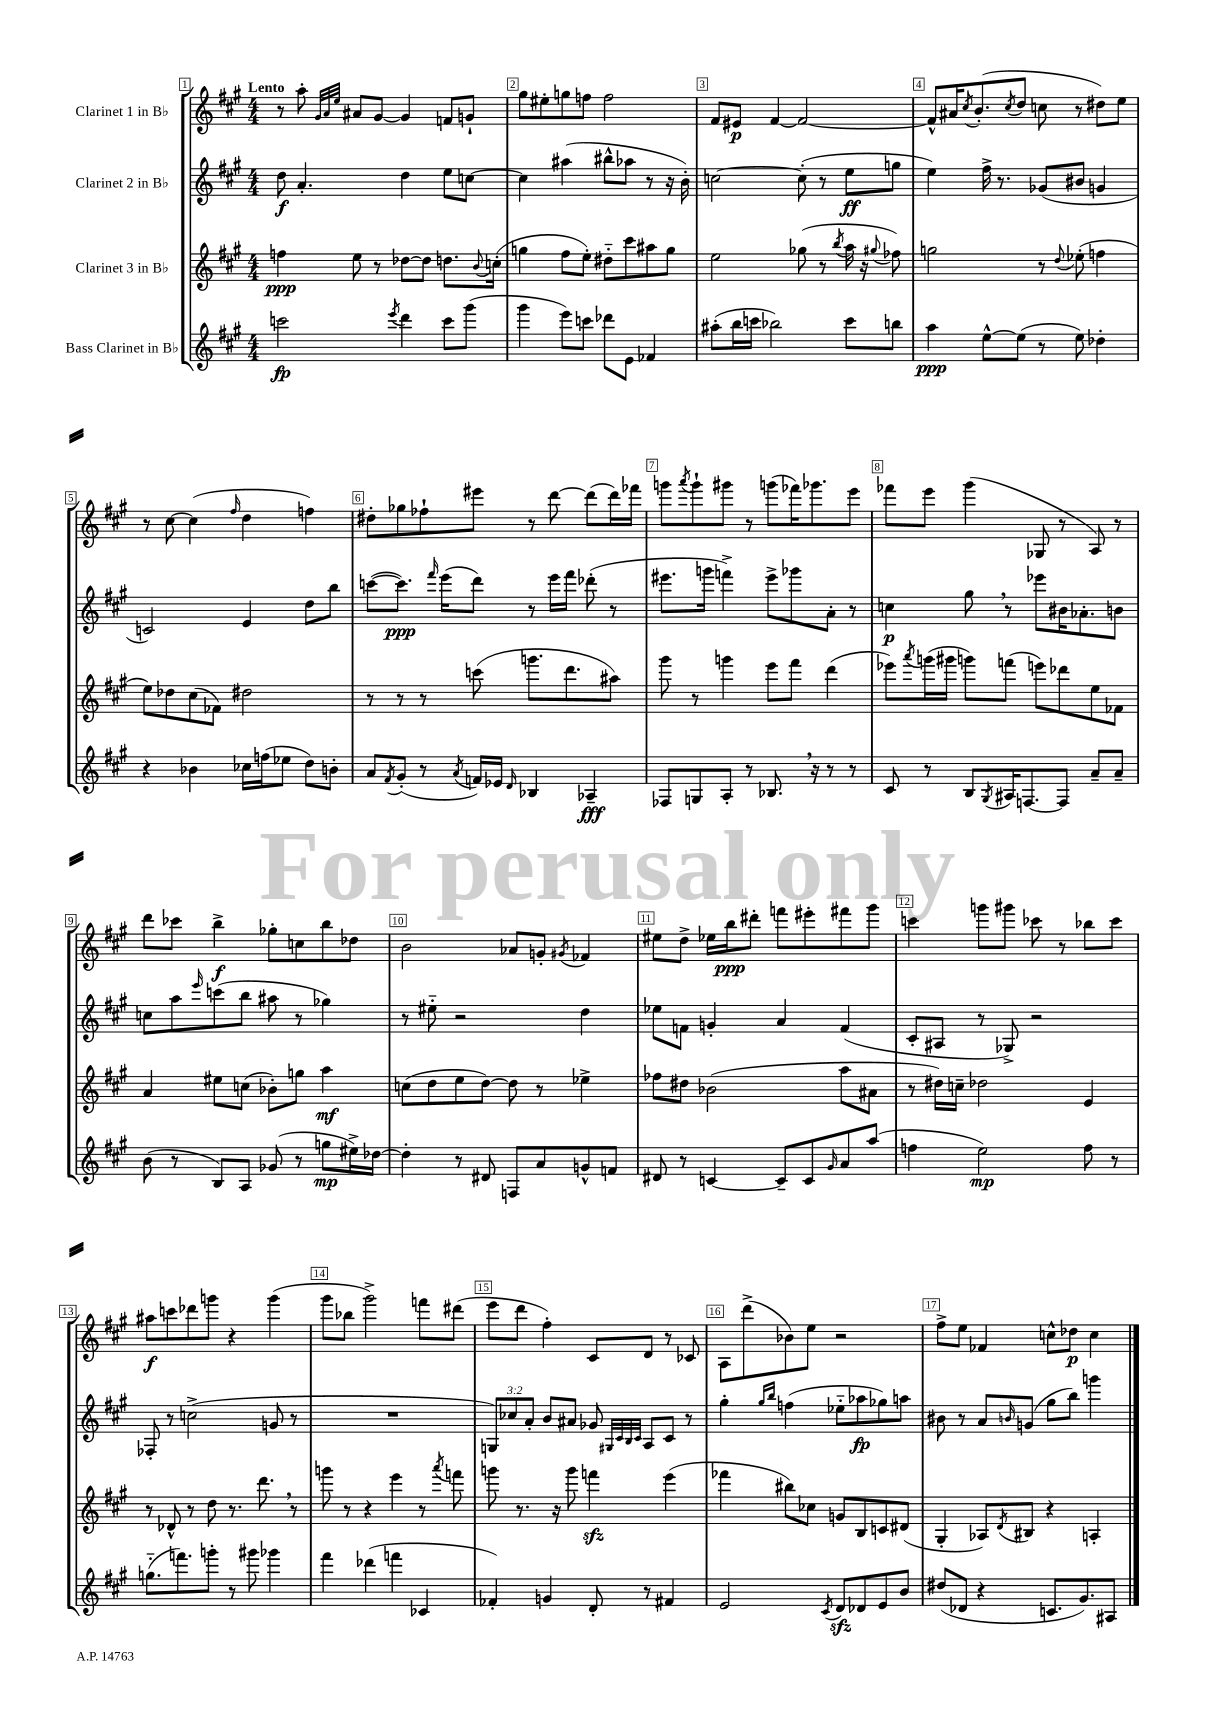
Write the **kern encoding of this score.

**kern	**kern	**kern	**kern
*staff4	*staff3	*staff2	*staff1
*clefG2	*clefG2	*clefG2	*clefG2
*k[f#c#g#]	*k[f#c#g#]	*k[f#c#g#]	*k[f#c#g#]
*M4/4	*M4/4	*M4/4	*M4/4
2ccc	4ff	8dd	8r
.	.	4.a'	8aa'
.	.	.	32qqg#
.	.	.	32qqa
.	.	.	32qqee
.	8ee	.	8a#
.	8r	.	[8g#
8qeee	.	.	.
4ddd	[8dd-	4dd	4g#]
.	8dd-]	.	.
8ccc	8.dd	8ee	8f
(8ggg#	.	[8cc	8g`
.	8qqb	.	.
.	(16cc'	.	.
=	=	=	=
4ggg#	4gg	4cc]	8gg#
.	.	.	8ee#'
8eee)	8ff#	(4aa#	8gg
8ccc	8ee')	.	8ff
8ddd-	8dd#'~	8bb#^^	2ff
8e	8ccc#	8aa-	.
4f-	8aa#	8r	.
.	8gg	16r	.
.	.	16b')	.
=	=	=	=
(8aa#'	2ee	[2cc	8f#
16bb	.	.	8e#
16ccc	.	.	.
2bb-)	.	.	[4f#
.	(8gg-	(8cc']	2f#_
.	8r	8r	.
.	8qbb	.	.
8ccc	16aa	8ee	.
.	16r	.	.
.	8qqgg#	.	.
8bb	8ff-)	8gg	.
=	=	=	=
4aa	2gg	4ee)	8f#^^]
.	.	.	16a#
.	.	.	8qcc#
.	.	.	(8.b'
[8ee^^	.	16ff#^	.
.	.	8.r	.
.	.	.	8qcc#
(8ee]	.	.	8dd
8r	8r	(8g-	8cc
.	8qqdd	.	.
8ee)	(8ee-'	8b#	8r
4dd-'	4ff	4g	8dd#)
.	.	.	8ee
=	=	=	=
4r	8ee)	2c)	8r
.	8dd-	.	[8cc#
4b-	(8cc#	.	(4cc#]
.	8f-)	.	.
.	.	.	16qqff#
16cc-	2dd#	4e	4dd
(16ff	.	.	.
8ee-	.	.	.
8dd)	.	8dd	4ff)
8b'	.	8bb	.
=	=	=	=
8a	8r	([8ccc	8dd#'
8qf#	.	.	.
(8g#'	8r	8.ccc])	8gg-
8r	8r	.	8ff-`
.	.	16qqfff#	.
.	.	(16eee	.
8qa	.	.	.
16f)	(8ccc	8ddd)	8eee#
16e-	.	.	.
16qqd	.	.	.
4B-	8.ggg	8r	8r
.	.	16eee	[8ddd
.	8.ddd	16fff#	.
4A-~	.	(8ddd-'	(8ddd]
.	8aa#)	8r	16ddd)
.	.	.	16fff-
=	=	=	=
8F-	8ggg#	8.eee#	8ggg
.	.	.	8qaaa
8G	8r	.	8ggg`
.	.	16ggg	.
8A'	4ggg	4fff^)	8ggg#
8r	.	.	8r
8.B-	8eee	8eee#^	(8ggg
.	8fff#	8ggg-	16fff-)
16r	.	.	8.ggg-
8r	(4ddd	8a'	.
8r	.	8r	8eee
=	=	=	=
8c#	8eee-)	4cc	8fff-
.	8qaaa	.	.
8r	(16ggg	.	8eee
.	16ggg#	.	.
8B	8ggg)	8gg#	(4ggg#
8qG#	.	.	.
16A#	(8fff	8r	.
[8.F	.	.	.
.	8eee)	8eee-	8G-
8F]	8ddd-	16b#	8r
.	.	8.a-'	.
8a~	8ee	.	8A)
8a~	8f-	8b	8r
=	=	=	=
(8b	4a	8cc	8ddd
8r	.	8aa	8ccc-
.	.	16qqeee	.
8B)	8ee#	(8ccc	4bb^
8A	(8cc	8bb	.
(8g-	8b-')	8aa#	8gg-'
8r	8gg	8r	8cc
8gg	4aa	4gg-)	8bb
16ee#^)	.	.	8dd-
[16dd-	.	.	.
=	=	=	=
4dd-']	(8cc	8r	2b
.	8dd	8ee#'~	.
8r	8ee	2r	.
8d#	[8dd)	.	.
8F	8dd]	.	8a-
8a	8r	.	8g'
.	.	.	8qg#
8g^^	4ee-^	4dd	4f-
8f	.	.	.
=	=	=	=
8d#	8ff-	8ee-	8ee#
8r	8dd#	8f	8dd^
[4c	(2b-	4g'	16ee-
.	.	.	16bb
.	.	.	8ddd#'
8c~]	.	4a	8fff
8c	.	.	8eee#'
16qqg#	.	.	.
8a	8aa	(4f	8fff#
(8aa	8a#	.	8ggg#
=	=	=	=
4ff	8r	8c#'	4ccc
.	16dd#)	8A#	.
.	16cc~	.	.
2ee)	2dd-	8r	8ggg
.	.	8G-^)	8ggg#
.	.	2r	8ccc-
.	.	.	8r
8ff	4e	.	8bb-
8r	.	.	8ccc-
=	=	=	=
(8.gg'~	8r	8F-'	8aa#
.	8d-^^	8r	8ccc
8.fff)	.	.	.
.	8r	(2cc^	8ddd-
8ggg'	8dd	.	8ggg
8r	8.r	.	4r
8ggg#	.	.	.
.	8.ddd	.	.
4ggg-	.	8g	(4ggg
.	8r	8r	.
=	=	=	=
4fff#	8ggg	1r	8ggg#
.	8r	.	8bb-
(4ddd-	4r	.	2ggg#^)
4fff	4eee	.	.
4c-	8r	.	8fff
.	8qaaa	.	.
.	8fff	.	(8ddd#
=	=	=	=
4f-')	8ggg	12G)	8eee
.	.	12cc-	.
.	8.r	.	8ddd
.	.	12a'	.
4g	.	8b	4ff#')
.	16r	.	.
.	8ggg	8a#	.
8d'	4fff	8g-	8c#
.	.	32qqG#	.
.	.	32qqc#	.
.	.	32qqB	.
.	.	32qqc#	.
8r	.	8A	8d
4f#	(4eee	8c#	8r
.	.	8r	8c-
=	=	=	=
2e	4fff-	4gg#'	8A
.	.	.	(8ddd^
.	.	16qqgg#	.
.	.	16qqbb	.
.	8bb#)	(4ff	8b-)
.	8cc-	.	8ee
8qc#	.	.	.
8d	8g	8ee-'~	2r
8d-	8B	8aa-	.
8e	8c	8gg-)	.
8b	(8d#	8aa	.
=	=	=	=
(8dd#	4G#'	8b#	8ff#^
8d-	.	8r	8ee
4r	8A-)	8a	4f-
.	8qd	16qqb	.
.	8B#	(8g	.
8.c	4r	8gg#	8cc^^
.	.	8bb)	8dd-
8.g#)	.	.	.
.	4A'	4ggg	4cc
8A#	.	.	.
==	==	==	==
*-	*-	*-	*-
